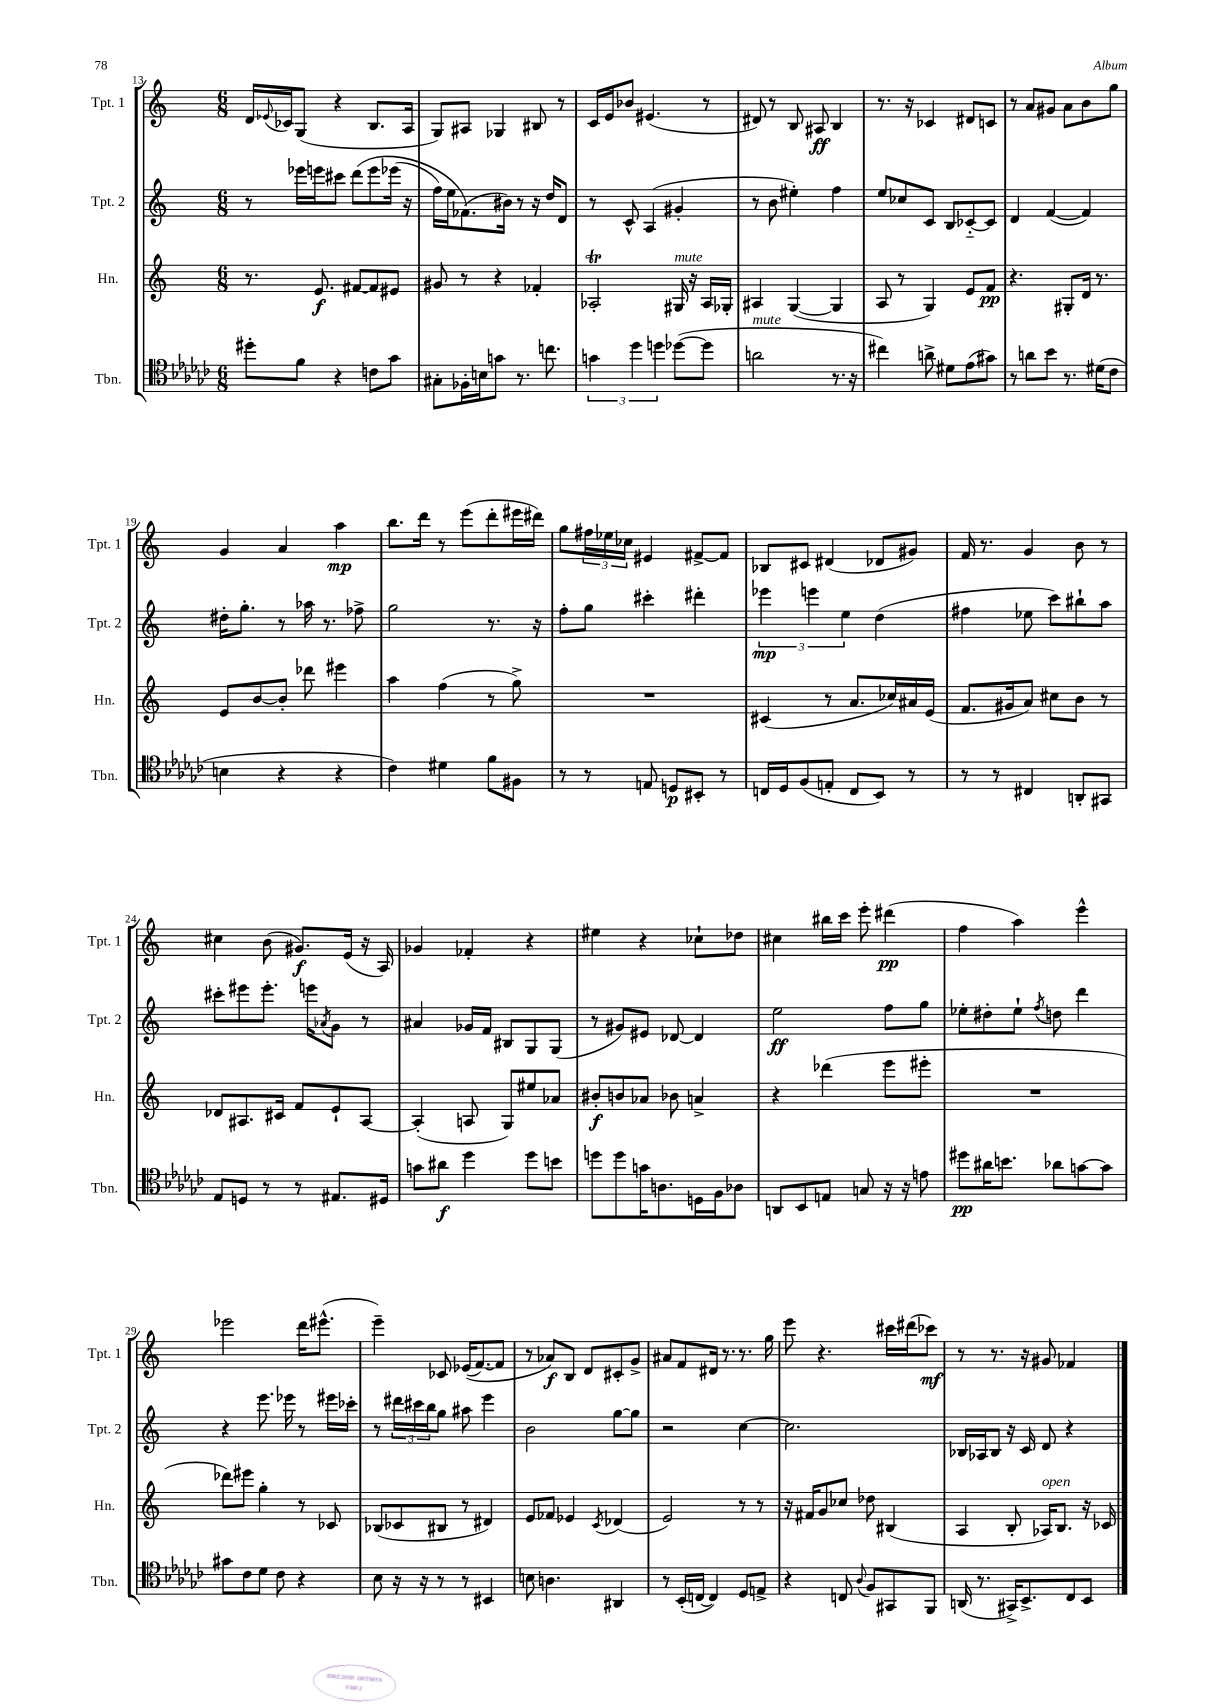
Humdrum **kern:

**kern	**kern	**kern	**kern
*staff4	*staff3	*staff2	*staff1
*clefC4	*clefG2	*clefG2	*clefG2
*k[b-e-a-d-g-c-]	*k[]	*k[]	*k[]
*M6/8	*M6/8	*M6/8	*M6/8
8dd#'	8.r	8r	16d
.	.	.	8qqe-
.	.	.	16c-
8f	.	16eee-	(8G
.	8.e	16eee	.
4r	.	8ccc#	4r
.	[8f#	&(8ddd	.
8c	8f#]	8eee	8.B
8g-	8e#	(16eee-	.
.	.	16r	16A
=	=	=	=
8G#'	8g#	16ff)	8G)
.	.	16ee	.
16F-'	8r	(8.f-&)	8A#
16B	.	.	.
8g	4r	.	4G-
.	.	16b#)	.
8.r	.	8r	.
.	4f-'	16r	8B#
8.cc	.	16dd	.
.	.	8d	8r
=	=	=	=
6g	2A-'	8r	16c
.	.	.	16e
.	.	8c^^	8b-
6dd-	.	.	.
.	.	(4A	(4.e#
6dd	.	.	.
([8dd-	16G#	4g#'	.
.	16r	.	.
8dd-]	16A-	.	8r
.	16G-'	.	.
=	=	=	=
2a	4A#	8r	8d#)
.	.	8b	8r
.	([4G	4ee#')	8B
.	.	.	8A#
8.r	4G]	4ff	4B
16r	.	.	.
=	=	=	=
4cc#)	8A	8ee	8.r
.	8r	8cc-	.
.	.	.	16r
8a^	4G)	8c	4c-
8d#	.	8B	.
(8e-	8e	[8c-'~	8d#
8g#)	8f	8c-]	8c
=	=	=	=
8r	4.r	4d	8r
8a	.	.	8a
8b-	.	([4f	8g#
8.r	8G#'	.	8a
.	16d	4f])	8b
(16d#	8.r	.	.
8c-	.	.	8gg
=	=	=	=
4B	8e	16dd#'	4g
.	.	8.gg'	.
.	[8b	.	.
4r	8b']	8r	4a
.	8ddd-	16aa-	.
.	.	8.r	.
4r	4eee#	.	4aa
.	.	8ff-^	.
=	=	=	=
4c-)	4aa	2gg	8.bb
.	.	.	16ddd
4d#	(4ff	.	8r
.	.	.	(8eee
8f	8r	8.r	8ddd'
8F#	8gg^)	.	16eee#
.	.	16r	16ddd#)
=	=	=	=
8r	2.r	8ff'	8gg
8r	.	8gg	24ff#
.	.	.	24ee-
.	.	.	24cc-
8E	.	4ccc#'	4e#
8D	.	.	.
8BB#'	.	4ddd#'	[8f#^
8r	.	.	8f#]
=	=	=	=
16C	(4c#	6eee-	8B-
16D-	.	.	.
(8F	.	.	8c#
.	.	6eee	.
8E'	8r	.	(4d#
.	.	6ee	.
8C	8.a	.	.
8BB-)	.	(4dd	8d-
.	16cc-)	.	.
8r	16a#	.	8g#)
.	(16e	.	.
=	=	=	=
8r	8.f	4ff#	16f
.	.	.	8.r
8r	.	.	.
.	16g#	.	.
4C#	8a)	8ee-	4g
.	8cc#	8ccc)	.
8AA'	8b	8bb#`	8b
8GG#	8r	8aa	8r
=	=	=	=
8E-	8d-	8ccc#'	4cc#
8D	8.A#	8eee#	.
8r	.	8.eee#'	(8b
.	16c#	.	.
8r	8f	.	8.g#)
.	.	16eee	.
.	.	8qa-	.
8.E#	8e`	8g	.
.	.	.	(16e
.	[8A#	8r	16r
16D#	.	.	16A)
=	=	=	=
8g	(4A#']	4a#	4g-
8a#	.	.	.
4dd-	8A	16g-	4f-'
.	.	16f	.
.	8G)	8B#	.
8dd-	8ee#	8G	4r
8b	8a-	(8G	.
=	=	=	=
8dd	8b#'	8r	4ee#
8dd	8b	8g#)	.
16g	8a-	8e#	4r
8.A	.	.	.
.	8b-	[8d-	.
16D	4a^	4d-]	8cc-`
16F	.	.	.
8A-	.	.	8dd-
=	=	=	=
8AA	4r	2ee	4cc#
8BB-	.	.	.
8E	(4ddd-	.	16bb#
.	.	.	16ccc
8G	.	.	8eee'
16r	8eee	8ff	(4ddd#
16r	.	.	.
8e	8eee#'	8gg	.
=	=	=	=
8dd#	2.r	8ee-'	4ff
16a#	.	8dd#'	.
8.b	.	.	.
.	.	8ee-`	4aa)
.	.	8qff	.
8a-	.	8dd	.
[8g	.	4ddd	4eee^^
8g]	.	.	.
=	=	=	=
8g#	8ddd-)	4r	2eee-
8c-	8eee#	.	.
8d-	4gg'	8.eee	.
8c-	.	.	.
.	.	16eee-	.
4r	8r	8r	16ddd
.	.	.	(8.eee#^^
.	8c-	16eee#	.
.	.	16ccc-'	.
=	=	=	=
8B-	(8B-	8r	4eee~)
16r	8c-	24ddd#	.
.	.	24ccc#	.
16r	.	.	.
.	.	24bb	.
8r	8B#	8gg	8c-
8r	8r	8aa#	&((16e-
.	.	.	[8.f)
4BB#	4d#)	4eee	.
.	.	.	8f]
=	=	=	=
8B	8e	2b	8r
4.A	8f-	.	8a-&)
.	4e-	.	8B
.	.	.	8d
.	8qc	.	.
4AA#	(4d-	[8gg	8c#'
.	.	8gg]	8g^
=	=	=	=
8r	2e)	2r	8a#
(16BB-'	.	.	8f
[16C	.	.	.
4C])	.	.	16d#
.	.	.	8.r
8D-	8r	[4cc	8.r
8E^	8r	.	.
.	.	.	16gg
=	=	=	=
4r	16r	2.cc]	8eee
.	16f#	.	.
.	8g	.	4.r
8C	8cc-	.	.
8qqA-	.	.	.
8F	8dd-	.	.
8GG#	(4B#	.	16ccc#
.	.	.	(16ddd#
8FF	.	.	8ccc-)
=	=	=	=
(16AA	4A	16B-	8r
8.r	.	16A-	.
.	.	8B-	8.r
16GG#^)	8B'	16r	.
8.BB-^	.	16c	16r
.	16A-)	8d	8g#
.	8.B	.	.
8C-	.	4r	4f-
8BB-	16r	.	.
.	16c-	.	.
==	==	==	==
*-	*-	*-	*-
